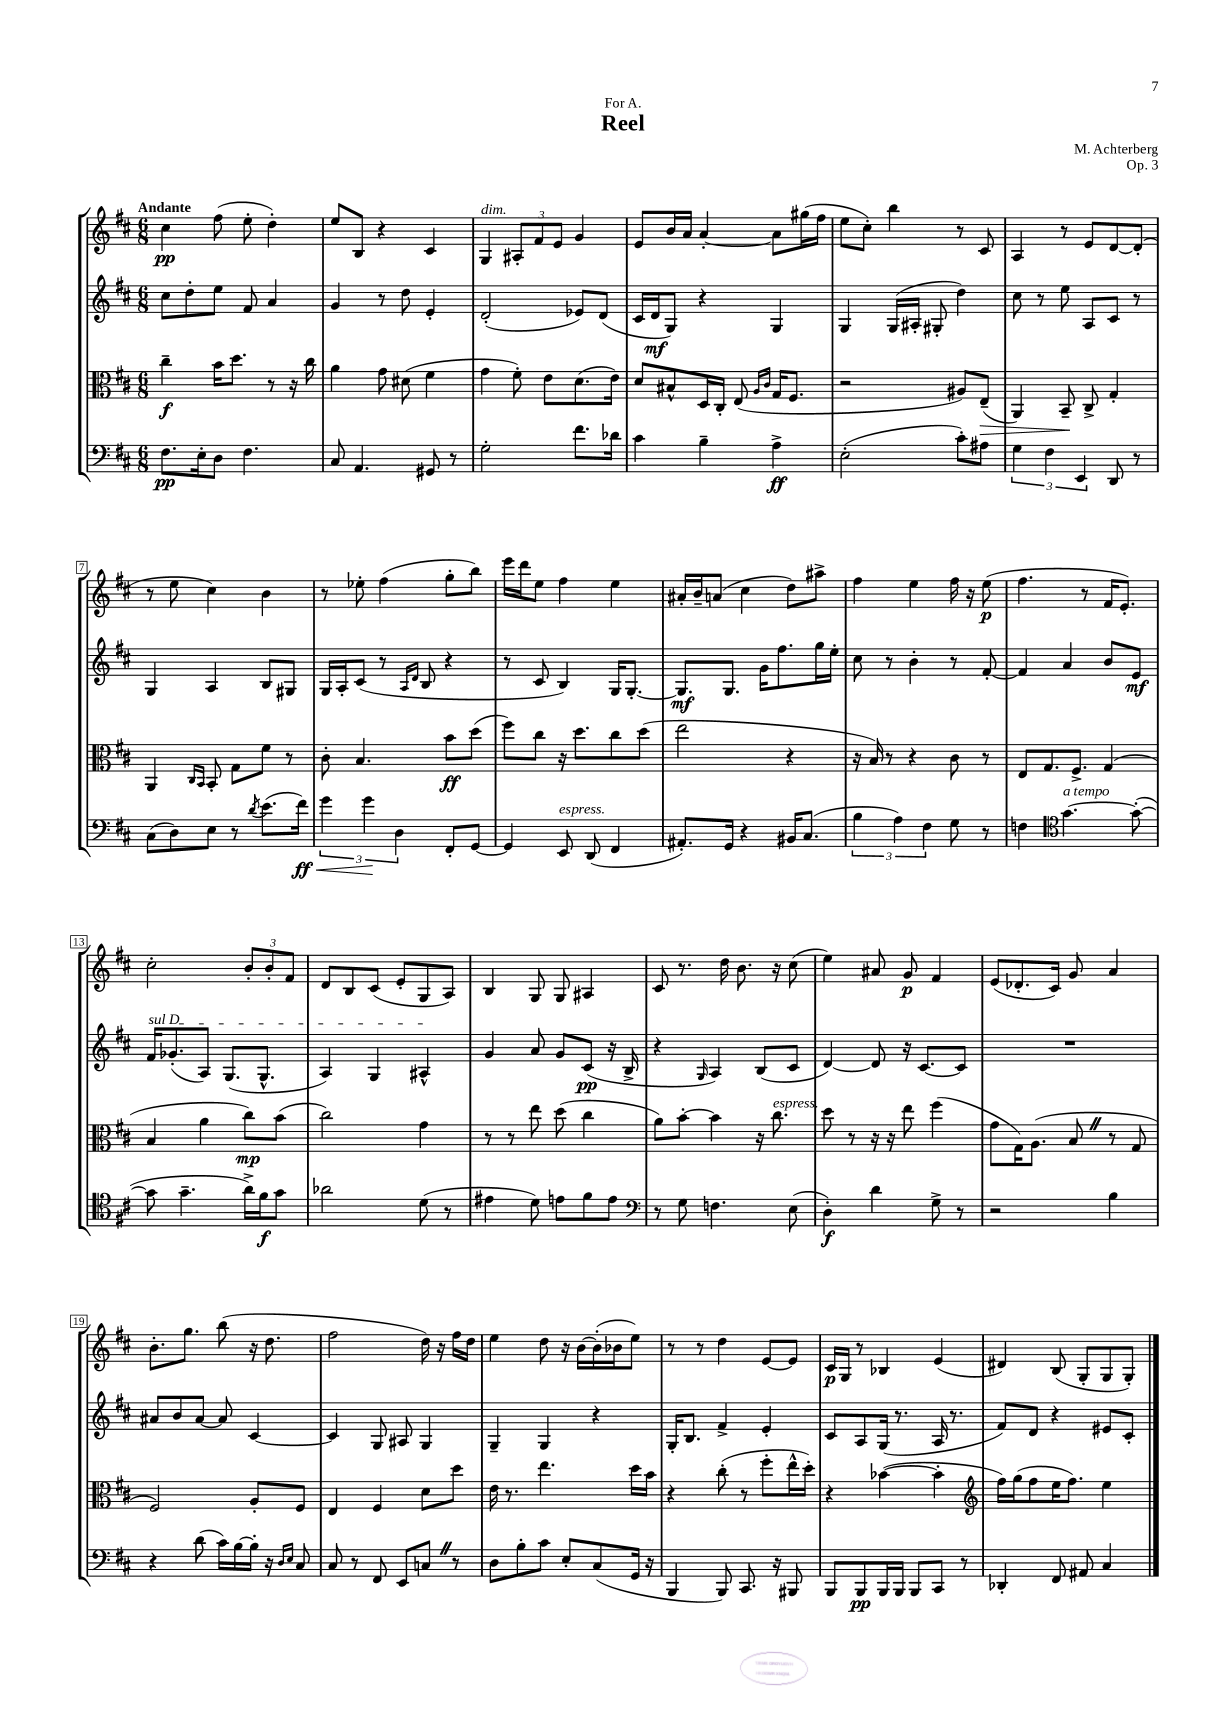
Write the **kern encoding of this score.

**kern	**kern	**kern	**kern
*staff4	*staff3	*staff2	*staff1
*clefF4	*clefC3	*clefG2	*clefG2
*k[f#c#]	*k[f#c#]	*k[f#c#]	*k[f#c#]
*M6/8	*M6/8	*M6/8	*M6/8
8.F#\L	4cc#~\	8cc#\L	4cc#\
.	.	8dd'\	.
16E'\k	.	.	.
8D\J	16b\LK	8ee\J	(8ff#\
.	8.dd\J	.	.
4.F#\	.	8f#/	8ee'\
.	8r	4a/	4dd'\)
.	16r	.	.
.	16cc#\	.	.
=	=	=	=
8C#/	4a\	4g/	8ee/L
4.AA/	.	.	8B/J
.	8g\	8r	4r
.	(8d#\	8dd\	.
8GG#/	4f#\	4e'/	4c#/
8r	.	.	.
=	=	=	=
2G'\	4g\	(2d'/	4G/
.	8f#'\)	.	12A#'/L
.	.	.	12f#/
.	8e\L	.	.
.	.	.	12e/J
8.f#\L	(8.d\	8e-/L)	4g/
.	.	(8d/J	.
16d-\Jk	16e\Jk)	.	.
=	=	=	=
4c#\	8d/L	16c#/LL	8e/L
.	.	16d/J	.
.	8B#^^/	8G/J)	16b/L
.	.	.	16a/JJ
4B~\	16D/L	4r	[4a'/
.	16C#'/JJ	.	.
.	(8E/	.	.
.	16qqA/LL	.	.
.	16qqc#/JJ	.	.
4A^\	16G/LK	4G/	8a\]L
.	8.F#/J	.	.
.	.	.	(16gg#\L
.	.	.	16ff#\JJ
=	=	=	=
(2E'\	2r	4G/	8ee\L
.	.	.	8cc#'\J)
.	.	(16G/LL	4bb\
.	.	16A#'/JJ	.
.	.	8G#'/	.
8c#'\L)	8A#/L)	4dd\)	8r
8A#\J	(8E~/J	.	8c#/
=	=	=	=
6G\	4AA/)	8cc#\	4A/
.	.	8r	.
6F#\	.	.	.
.	8BB~/	8ee\	8r
6EE/	.	.	.
.	8C#^/	8A/L	8e/L
8DD/	4G'/	8c#/J	[8d/
8r	.	8r	(8d'/]J
=	=	=	=
(8C#\L	4AA/	4G/	8r
8D\)	.	.	8ee\
.	16qqC#/LL	.	.
.	16qqBB/JJ	.	.
8E\J	8BB'/	4A/	4cc#\)
8r	8G\L	.	.
8qd/	.	.	.
(8.e\L	8f#\J	8B/L	4b\
.	8r	8G#/J	.
16f#\Jk)	.	.	.
=	=	=	=
6g\	8c#'\	16G/LL	8r
.	.	16A'/J	.
.	4.B/	(8c#/J	8ee-'\
6g\	.	.	.
.	.	8r	(4ff#\
6D\	.	.	.
.	.	16qqA/LL	.
.	.	16qqd/JJ	.
.	.	8B/	.
8FF#'/L	8b\L	4r	8gg'\L
[8GG/J	(8dd\J	.	8bb\J)
=	=	=	=
4GG/]	8ff#\L)	8r	16eee\LL
.	.	.	16ddd\J
.	8cc#\J	8c#/	8ee\J
8EE/	16r	4B/)	4ff#\
.	8.dd\L	.	.
(8DD/	.	.	.
4FF#/	8cc#\	16G/LK	4ee\
.	.	[8.G'/J	.
.	(8dd\J	.	.
=	=	=	=
8.AA#'/L)	2ee\	8.G/]L	16a#'/LL
.	.	.	16b~/J
.	.	.	(8a/J
16GG/Jk	.	8.G/J	.
4r	.	.	4cc#\
.	.	16g\LK	.
.	.	8.ff#\	.
16BB#/LK	4r	.	8dd\L)
(8.C#/J	.	.	.
.	.	16gg\L	8aa#^\J
.	.	16ee'\JJ	.
=	=	=	=
6B\	16r	8cc#\	4ff#\
.	16B/)	.	.
.	8r	8r	.
6A\)	.	.	.
.	4r	4b'\	4ee\
6F#\	.	.	.
8G\	8c#\	8r	16ff#\
.	.	.	16r
8r	8r	[8f#'/	(8ee\
=	=	=	=
4F\	8E/L	4f#/]	4.ff#\
.	8.G/	.	.
*clefC4	*	*	*
[4.g\	.	4a/	.
.	8.F#^/J	.	.
.	.	.	8r
.	(4G/	8b/L	16f#/LK
.	.	.	8.e'/J)
(8g'\_	.	8e/J	.
=	=	=	=
8g\]	4B/	16f#/LK	2cc#'\
.	.	(8.g-'/	.
4.g~\	.	.	.
.	4a\	8A/J)	.
.	.	(8.G/L	.
16a^\LL)	8cc#\L)	.	12b'/L
16f#\J	.	8.G^^/J	.
.	.	.	12b'/
8g\J	(8b\J	.	.
.	.	.	12f#/J
=	=	=	=
2a-\	2cc#\)	4A/)	8d/L
.	.	.	8B/
.	.	4G/	(8c#/J
.	.	.	8e'/L
(8d\	4g\	4A#^^/	8G/
8r	.	.	8A/J)
=	=	=	=
4e#\	8r	4g/	4B/
.	8r	.	.
8d\)	8ee\	8a/	8G/
8e\L	(8dd\	8g/L	8G/
8f#\	4cc#\	(8c#/J	4A#/
8e\J	.	16r	.
.	.	16B^/	.
=	=	=	=
*clefF4	*	*	*
8r	8a\L)	4r	8c#/
8G\	[8b'\J	.	8.r
.	.	16qqG/	.
4.F\	4b\]	4A/)	.
.	.	.	16dd\
.	.	.	8.b\
.	16r	(8B/L	.
.	8.cc#\	.	16r
(8E\	.	8c#/J	(8cc#\
=	=	=	=
4D'\)	8dd\	[4d/)	4ee\)
.	8r	.	.
4d\	16r	8d/]	8a#/
.	16r	.	.
.	8ee\	16r	8g/
.	.	[8.c#/L	.
8G^\	(4ff#\	.	4f#/
8r	.	8c#/]J	.
=	=	=	=
2r	8g\L	2.r	(8e/L
.	16G\K)	.	8.d-'/
.	(8.A\J	.	.
.	.	.	16c#/Jk)
.	8B/	.	8g/
4B\	8r	.	4a/
.	8G/	.	.
=	=	=	=
4r	2F#/)	8a#/L	8.b'\L
.	.	8b/	.
.	.	.	8.gg\J
(8d\	.	[8a#/J	.
16c#\LL)	.	8a#/]	(8bb\
[16B\	.	.	.
16B'\]JJ	8A'/L	[4c#/	16r
16r	.	.	8.dd\
16qqD/LL	.	.	.
16qqE/JJ	.	.	.
8C#/	8F#/J	.	.
=	=	=	=
8C#/	4E/	4c#/]	2ff#\
8r	.	.	.
8FF#/	4F#/	8G/	.
8EE/L	.	8A#/	.
8C/J	8d\L	4G/	16dd\)
.	.	.	16r
8r	8dd\J	.	16ff#\LL
.	.	.	16dd\JJ
=	=	=	=
8D\L	16e\	4G~/	4ee\
.	8.r	.	.
8B'\	.	.	.
8c#\J	4.ee\	4G/	8dd\
8E'/L	.	.	16r
.	.	.	[16b\LL
(8C#/	.	4r	(16b'\]
.	.	.	16b-\J
16GG/Jk	16dd\LL	.	8ee\J)
16r	16b\JJ	.	.
=	=	=	=
4BBB/	4r	16G'/LK	8r
.	.	8.B/J	.
.	.	.	8r
8BBB/)	(8cc#'\	4f#^/	4dd\
8.CC#/	8r	.	.
.	8ff#'\L	4e'/	[8e/L
16r	.	.	.
8BBB#/	16ee^^\L	.	8e/]J
.	16dd'\JJ)	.	.
=	=	=	=
8BBB/L	4r	8c#/L	16c#/LL
.	.	.	16G/JJ
8BBB/	.	8A/	8r
16BBB/L	([4b-\	(16G/Jk	4B-/
16BBB/JJ	.	8.r	.
8BBB/L	.	.	.
8CC#/J	4b-'\]	16A/	(4e/
.	.	8.r	.
8r	.	.	.
=	=	=	=
*	*clefG2	*	*
4DD-'/	16ff#\LL)	8f#/L)	4d#/)
.	(16gg\J	.	.
.	8ff#\	8d/J	.
8FF#/	16ee\K	4r	(8B/
.	8.ff#\J)	.	.
8AA#/	.	.	8G'/L
4C#/	4ee\	8e#/L	8G/
.	.	8c#'/J	8G'/J)
==	==	==	==
*-	*-	*-	*-
